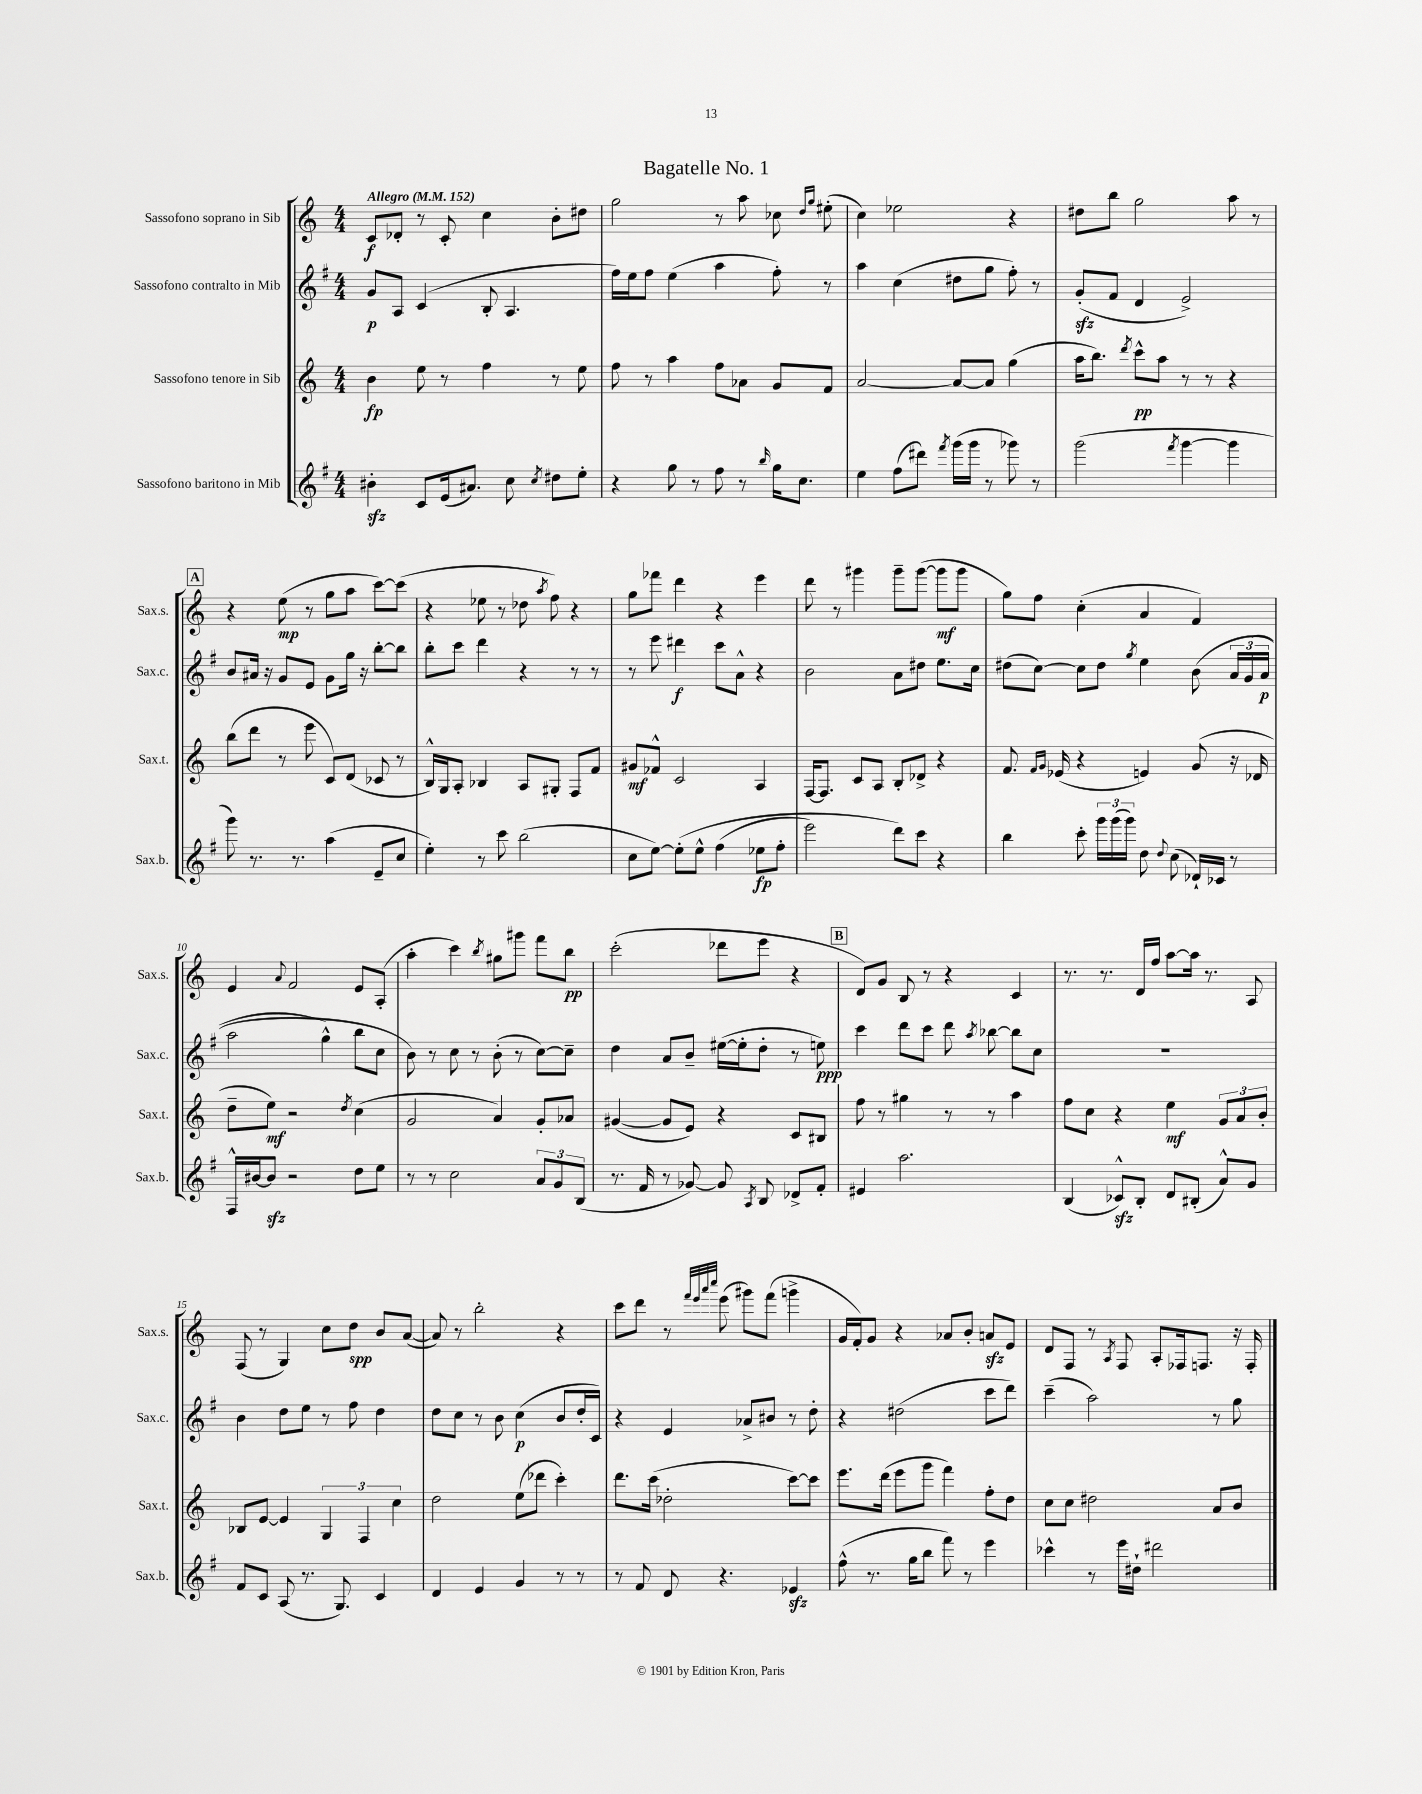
\header { title = "Bagatelle No. 1" }
<<
\new StaffGroup <<
\new Staff = "s0" \with { instrumentName = "Sassofono soprano in Sib" shortInstrumentName = "Sax.s." } {
    \clef treble \key c \major \numericTimeSignature \time 4/4 \tempo "Allegro" 4 = 152
    \autoBeamOff c'8[\f des'8]-. r8 c'8-. c''4 b'8[-. dis''8] |
    g''2 r8 a''8 ces''8 \grace { d''16[ g''16] } eis''8-.( |
    c''4) ees''2 r4 |
    dis''8[ b''8] g''2 a''8 r8 |
    \mark \markup { \box "A" } r4 e''8\mp( r8 g''8[ a''8] c'''8[~) c'''8]( |
    r4 ees''8 r8 des''8 \acciaccatura { a''8 } f''8) r4 |
    g''8[ fes'''8] d'''4 r4 e'''4 |
    d'''8 r8 gis'''4 gis'''8[-- gis'''8]~( gis'''8[\mf gis'''8] |
    g''8[) f''8] c''4-.( a'4 f'4) |
    e'4 \appoggiatura { a'8 } f'2 e'8[ a8]-.( |
    a''4-. c'''4) \acciaccatura { b''8 } gis''8[ gis'''8] f'''8[ b''8]\pp |
    c'''2-.( des'''8[ e'''8] r4 |
    \mark \markup { \box "B" } d'8[) g'8] b8 r8 r4 c'4 |
    r8. r8. d'16[ f''16] a''8[~ a''16] r8. a8 |
    f8( r8 g4) c''8[ d''8]\spp b'8[ a'8]~( |
    a'8) r8 b''2-. r4 |
    c'''8[ d'''8] r8 \grace { f'''32[ e'''32 a'''32 c''''32] } e'''8( gis'''8[) f'''8]( g'''4-> |
    g'16[ f'16-.) g'8] r4 aes'8[ b'8]-. a'8[\sfz e'8] |
    d'8[ f8] r8 \acciaccatura { a8 } f8 a8[-. fes16 f8.] r16 f16-. \bar "|." |
}
\new Staff = "s1" \with { instrumentName = "Sassofono contralto in Mib" shortInstrumentName = "Sax.c." } {
    \clef treble \key g \major \numericTimeSignature \time 4/4
    \autoBeamOff g'8[\p a8] c'4( b8-. a4. |
    fis''16[) e''16 fis''8] e''4( a''4 fis''8-.) r8 |
    a''4 c''4( dis''8[ g''8] fis''8-.) r8 |
    g'8[-.\sfz( fis'8] d'4 e'2->) |
    \mark \markup { \box "A" } b'8[ ais'16] r16 g'8[ e'8] g'8[ g''16] r16 b''8[~-. b''8] |
    b''8[-. c'''8] d'''4 r4 r8 r8 |
    r8 e'''8 dis'''4\f c'''8[ a'8]-^ r4 |
    b'2 a'8[ dis''8] e''8.[ c''16] |
    dis''8[( c''8]~) c''8[ dis''8] \acciaccatura { g''8 } e''4 b'8\( \tuplet 3/2 { a'16[ g'16( a'16]\p } |
    a''2 g''4-^) b''8[ c''8] |
    b'8\) r8 c''8 r8 b'8-.( r8 c''8[~) c''8]-- |
    d''4 a'8[ b'8]-- eis''16[~( eis''16-. d''8]-. r8 e''8\ppp) |
    \mark \markup { \box "B" } c'''4 d'''8[ c'''8] d'''8 \acciaccatura { a''8 } bes''8~ bes''8[ c''8] |
    R1 |
    b'4 d''8[ e''8] r8 fis''8 d''4 |
    d''8[ c''8] r8 b'8 c''4\p( b'8[ d''16-. c'16]) |
    r4 e'4 aes'8[-> bis'8] r8 d''8-. |
    r4 dis''2( c'''8[ d'''8]) |
    c'''4--( a''2) r8 g''8 \bar "|." |
}
\new Staff = "s2" \with { instrumentName = "Sassofono tenore in Sib" shortInstrumentName = "Sax.t." } {
    \clef treble \key c \major \numericTimeSignature \time 4/4
    \autoBeamOff b'4\fp e''8 r8 f''4 r8 e''8 |
    f''8 r8 a''4 f''8[ aes'8] g'8[ f'8] |
    a'2~ a'8[~ a'8] g''4( |
    a''16[ b''8.]) \acciaccatura { d'''8 } c'''8[-^\pp a''8] r8 r8 r4 |
    \mark \markup { \box "A" } b''8[( d'''8] r8 e'''8 c'8[) d'8]( ces'8 r8 |
    b16[-^) g16 a8]-. bes4 a8[ gis8]-. f8[ f'8] |
    gis'8[\mf fes'8]-^ c'2 a4 |
    f16[~ f8.] c'8[ a8] b8[-. des'8]-> r4 |
    f'8. \grace { f'16[ g'16] } ees'16( r4 e'4) g'8( r16 des'16 |
    d''8[-- e''8]\mf) r2 \acciaccatura { d''8 } c''4( |
    g'2 a'4) g'8[-. aes'8] |
    gis'4~( gis'8[ e'8]) r4 c'8[ bis8] |
    \mark \markup { \box "B" } f''8 r8 gis''4 r8 r8 a''4 |
    f''8[ c''8] r4 e''4\mf \tuplet 3/2 { g'8[ a'8 b'8]-. } |
    bes8[ e'8]~ e'4 \tuplet 3/2 { g4 f4 c''4 } |
    d''2 e''8[( des'''8] c'''4-.) |
    d'''8.[ c'''16]( des''2-. c'''8[~) c'''8] |
    e'''8.[ d'''16]( e'''8[ g'''8] f'''4) f''8[-. d''8] |
    c''8[ c''8] dis''2 a'8[ b'8] \bar "|." |
}
\new Staff = "s3" \with { instrumentName = "Sassofono baritono in Mib" shortInstrumentName = "Sax.b." } {
    \clef treble \key g \major \numericTimeSignature \time 4/4
    \autoBeamOff bis'4-.\sfz c'8[ e'16( ais'8.]) c''8 \acciaccatura { c''8 } dis''8[ e''8]-. |
    r4 g''8 r8 fis''8 r8 \grace { b''16 } g''16[ c''8.] |
    e''4 fis''8[( dis'''8]) \acciaccatura { fis'''8 } g'''16[( g'''16] r8 ges'''8) r8 |
    g'''2( \acciaccatura { fis'''8 } g'''4~ g'''4 |
    \mark \markup { \box "A" } g'''8) r8. r8. a''4( e'8[-- c''8] |
    e''4-.) r8 c'''8 b''2( |
    c''8[ e''8]~) e''8[-.\( e''8]-^ fis''4( ees''8[\fp fis''8]-. |
    e'''2) d'''8[\) c'''8] r4 |
    b''4 c'''8-. \tuplet 3/2 { g'''16[ g'''16( g'''16]) } d''8 \appoggiatura { d''8 } c''8( des'16[-!) ces'16] r8 |
    fis16[-^ bis'16~ bis'8]\sfz r2 d''8[ e''8] |
    r8 r8 c''2 \tuplet 3/2 { a'8[ g'8 b8]( } |
    r8. fis'16 r8 ges'8~) ges'8 \acciaccatura { a8 } b8 des'8[-> fis'8]-. |
    \mark \markup { \box "B" } eis'4 a''2. |
    b4( ces'8[-^\sfz) b8]-. d'8[ bis8]-.( a'8[-^) g'8] |
    fis'8[ c'8] a8( r8. g8.) c'4 |
    d'4 e'4 g'4 r8 r8 |
    r8 fis'8 d'8 r4. ees'4\sfz |
    fis''8-^( r8. g''16[ b''8] fis'''8) r8 e'''4 |
    ces'''4-^ r8 e'''16[ dis''16]-! dis'''2 \bar "|." |
}
>>
>>
